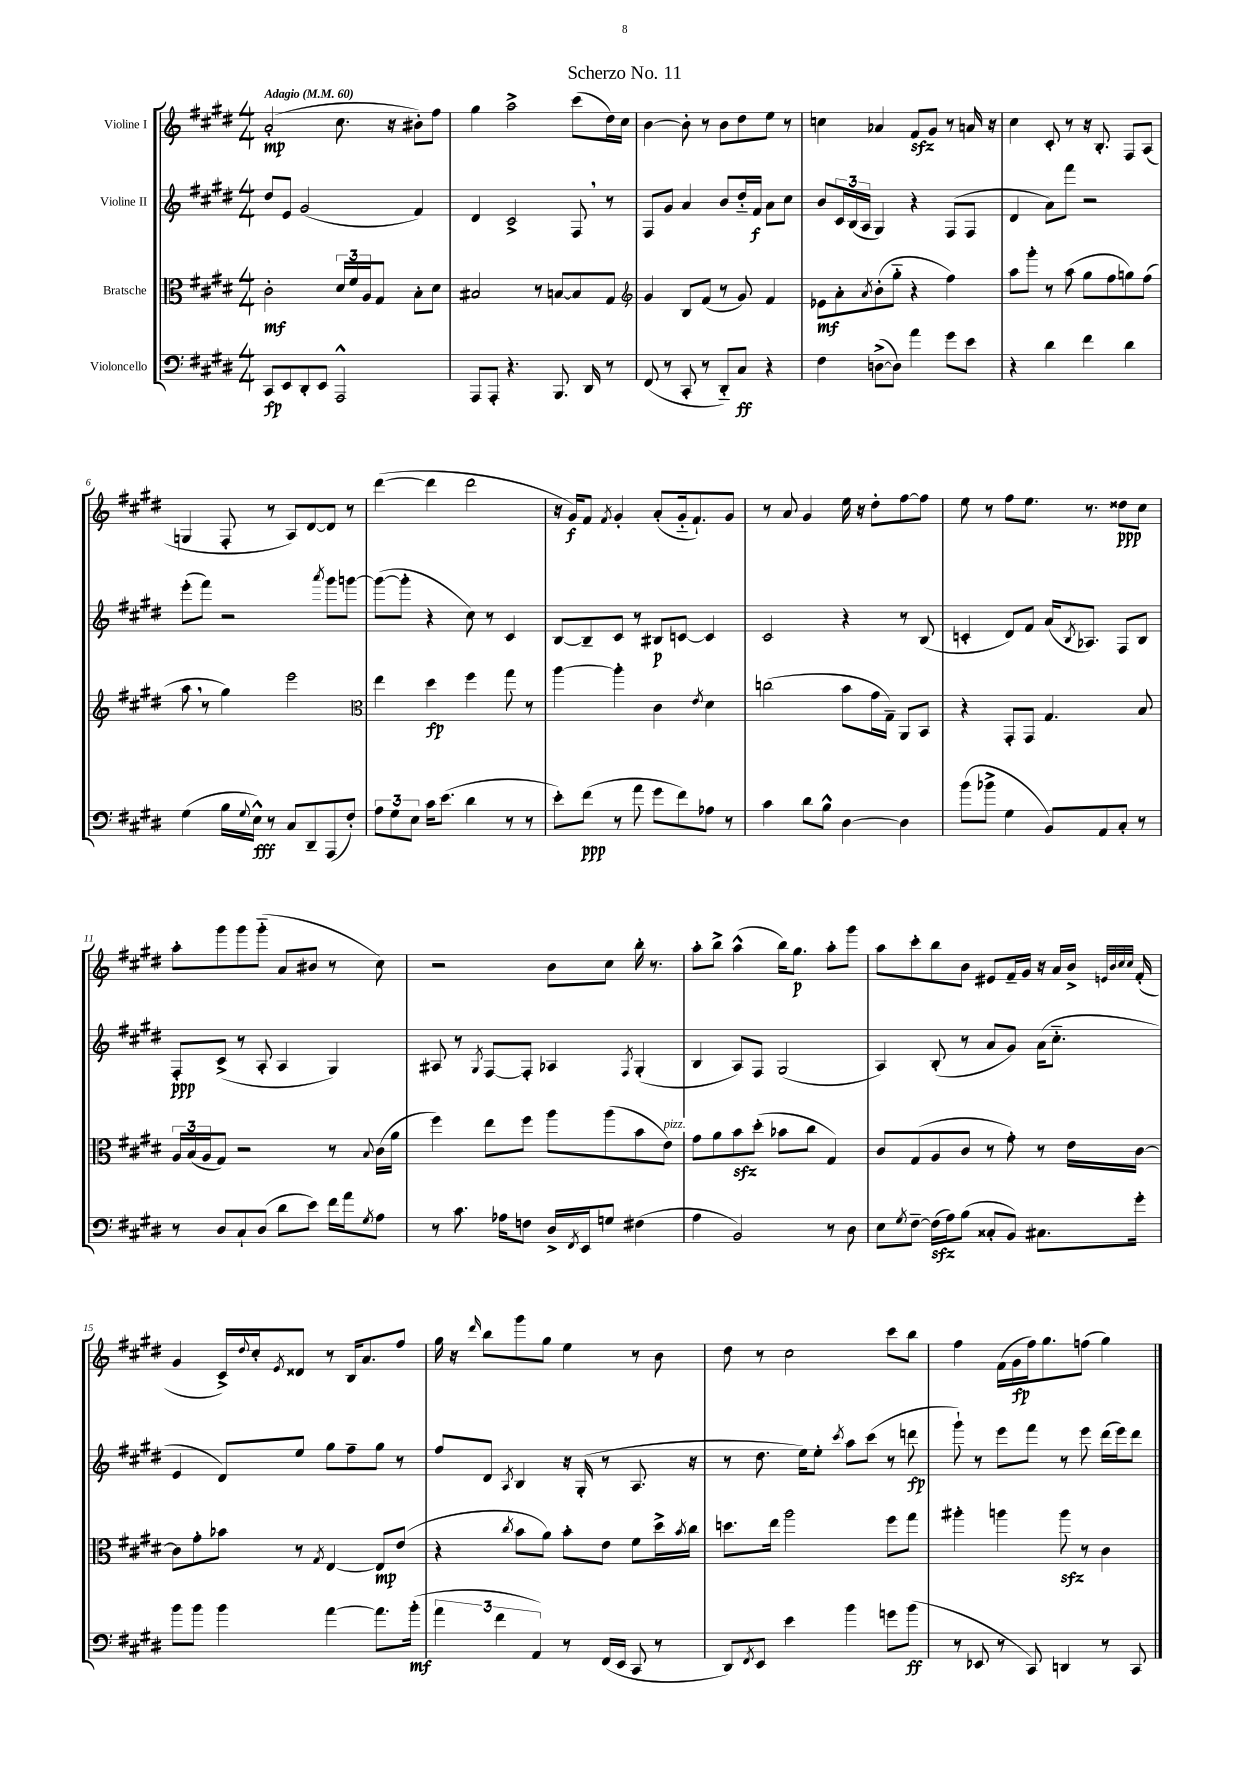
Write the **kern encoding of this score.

**kern	**kern	**kern	**kern
*staff4	*staff3	*staff2	*staff1
*clefF4	*clefC3	*clefG2	*clefG2
*k[f#c#g#d#]	*k[f#c#g#d#]	*k[f#c#g#d#]	*k[f#c#g#d#]
*M4/4	*M4/4	*M4/4	*M4/4
*MM60	*MM60	*MM60	*MM60
8CC#	2c#'	8dd#	(2a'
8EE	.	8e	.
8DD#'	.	(2g#	.
8EE	.	.	.
2AAA^^	24d#	.	8.cc#
.	24f#	.	.
.	24A	.	.
.	8G#	.	.
.	.	.	16r
.	8B'	4f#)	8b#')
.	8d#	.	8ff#
=	=	=	=
8AAA	2B#	4d#	4gg#
8AAA'	.	.	.
4.r	.	2c#^	2aa^
.	8r	.	.
8.BBB	[8B	.	.
.	8B]	8F#	(8ccc#
16DD#	.	.	.
8r	8G#	8r	16dd#)
.	.	.	16cc#
=	=	=	=
*	*clefG2	*	*
(8FF#	4g#	8F#	[4b
8r	.	8g#	.
8CC#'	8B	4a	8b']
8r	(8f#	.	8r
8DD#'~)	8r	8b	8b
8C#	8g#)	16dd#'~	8dd#
.	.	16f#	.
4r	4f#	8a	8ee
.	.	8cc#	8r
=	=	=	=
4F#	8e-	8b	4cc
.	8a'	24c#	.
.	.	(24B	.
.	.	24A	.
.	8qa	.	.
([8D^	(8b'	4G#)	4a-
8D])	8gg#'~	.	.
4a	4r	4r	8f#
.	.	.	8g#
8g#	4ff#)	(8F#	8r
8e	.	8F#	16a
.	.	.	16r
=	=	=	=
4r	8aa	4d#	4cc#
.	8ggg#'	.	.
4d#	8r	8a)	8c#'
.	(8aa	8fff#	8r
4f#	8gg#	2r	16r
.	.	.	8.B'
.	8ff#	.	.
4d#	8gg)	.	8F#
.	(8ff#	.	(8A
=	=	=	=
(4G#	8aa	(8eee'	4G
.	8r	8fff#)	.
16B	4gg#)	2r	8F#'
8qqG#	.	.	.
16E^^)	.	.	.
8r	.	.	8r
8C#	2eee	.	8A)
8DD#~	.	.	[8d#
.	.	8qaaa	.
(8AAA	.	8ggg#	8d#]
8F#')	.	[8ggg	8r
=	=	=	=
*	*clefC3	*	*
12A	4ee	(8ggg_	([4ddd#
12G#	.	.	.
.	.	8ggg']	.
12E	.	.	.
16c#	4dd#	4r	4ddd#]
(8.e	.	.	.
4d#	4ff#	8cc#)	2ddd#
.	.	8r	.
8r	8gg#	4c#	.
8r	8r	.	.
=	=	=	=
8e')	[4aa	[8B	16r
.	.	.	16g#)
(8f#	.	8B~]	8f#
.	.	.	8qf#
8r	4aa']	8c#	4g#'
8a	.	8r	.
8g#	4c#	8B#	(8a'
8f#)	.	[8c	16g#'~
.	.	.	8.f#`)
.	8qe	.	.
8A-	4d#	4c]	.
8r	.	.	8g#
=	=	=	=
4c#	(2cc	2c#	8r
.	.	.	8a
8d#	.	.	4g#
8B^^	.	.	.
[4D#	8b	4r	16ee
.	.	.	16r
.	16g#	.	8dd#'
.	16G#~)	.	.
4D#]	8AA	8r	[8ff#
.	8BB	(8B	8ff#]
=	=	=	=
(8b	4r	4c'	8ee
8b-^	.	.	8r
4G#	8GG#'	8d#)	8ff#
.	8GG#	8f#	8.ee
8BB)	4.G#	(16a	.
.	.	8qB	.
.	.	8.A-)	8.r
8AA	.	.	.
8C#'	.	8F#	8dd##
8r	8B	8B	8cc#
=	=	=	=
8r	24A	8F#'	8aa'
.	(24B	.	.
.	24A	.	.
8D#	8G#)	(8c#^	8ggg#
8C#`	2r	8r	8ggg#
(8D#	.	8A'	(8ggg#'~
8d#	.	4A	8a
8e)	.	.	8b#
16f#	8r	4G#)	8r
16a	.	.	.
8qG#	8qqB	.	.
8A	(16c#	.	8cc#)
.	16a	.	.
=	=	=	=
8r	4ff#)	8A#	2r
8.c#	.	8r	.
.	.	8qG#	.
.	8ee	[8F#	.
16A-	.	.	.
8F	8ff#	8F#']	.
16D#^	8aa	4A-	8b
8qFF#	.	.	.
16EE	.	.	.
8G	(8aa	.	8cc#
.	.	8qF#	.
(4F#	8b	(4G#'	16bb'
.	.	.	8.r
.	8e)	.	.
=	=	=	=
4A	8g#	4B	8aa'
.	8a	.	8bb^
2BB)	8b	8A)	(4aa^^
.	(8dd#'	8F#	.
.	8b-	(2G#	16bb)
.	.	.	8.gg#
.	8cc#	.	.
8r	4G#)	.	8aa'
8D#	.	.	8ggg#
=	=	=	=
8E	8c#	4A)	8aa
8qG#	.	.	.
[8F#~	(8G#	.	8ccc#'
(16F#]	8A	(8B'	8bb
16A)	.	.	.
(8B	8c#	8r	8b
8C##'	8r	8a	8e#
8BB)	8g#')	8g#)	16f#~
.	.	.	16g#
8.C#	8r	(16a	16r
.	.	8.cc#'~	16a
.	16e	.	16b^
.	.	.	32qqe
.	.	.	32qqb
.	.	.	32qqcc#
.	.	.	32qqcc#
16g#'	[16c#	.	(16f#'
=	=	=	=
8b	8c#]	4e	4g#
8b	8g#'	.	.
4b	8b-	8d#)	16c#^)
.	.	.	8qqdd#
.	.	.	16cc#'
.	.	.	8qe
.	8r	8ee	8d##
.	8qG#	.	.
[4a	[4E	8gg#	8r
.	.	8ff#~	16B
.	.	.	8.a
8.a]	8E]	8gg#	.
.	(8e	8r	8ff#
(16b'	.	.	.
=	=	=	=
6a	4r	8ff#	16gg#
.	.	.	16r
.	.	.	16qqddd#
.	.	8d#	8bb
6f#	.	.	.
.	8qcc#	8qA	.
.	8b	4B	8ggg#
6AA)	.	.	.
.	8a)	.	8gg#
8r	8b'	16r	4ee
.	.	(16G#'	.
(16FF#	8e	8r	.
16EE	.	.	.
8CC#	8f#	8.A	8r
8r	16dd#^	.	8b
.	8qb	.	.
.	16cc#	16r	.
=	=	=	=
8DD#)	8.dd	8r	8dd#
8qFF#	.	.	.
8EE	.	8.dd#	8r
.	16ee	.	.
4e	2aa	.	2cc#
.	.	16ee)	.
.	.	8ee'	.
.	.	8qccc#	.
4b	.	8aa	.
.	.	(8ccc#	.
8g	8ff#	8r	8ccc#
(8b	8gg#	8ddd	8bb
=	=	=	=
8r	4aa#'	8ggg#`)	4ff#
8EE-	.	8r	.
8r	4aa	8eee	(16f#
.	.	.	16g#
8CC#)	.	8fff#	16ff#)
.	.	.	8.gg#
4DD	8aa	8r	.
.	8r	8eee	(8ff
8r	4c#	(16ddd#	4gg#)
.	.	16eee)	.
8CC#	.	8ddd#	.
==	==	==	==
*-	*-	*-	*-
